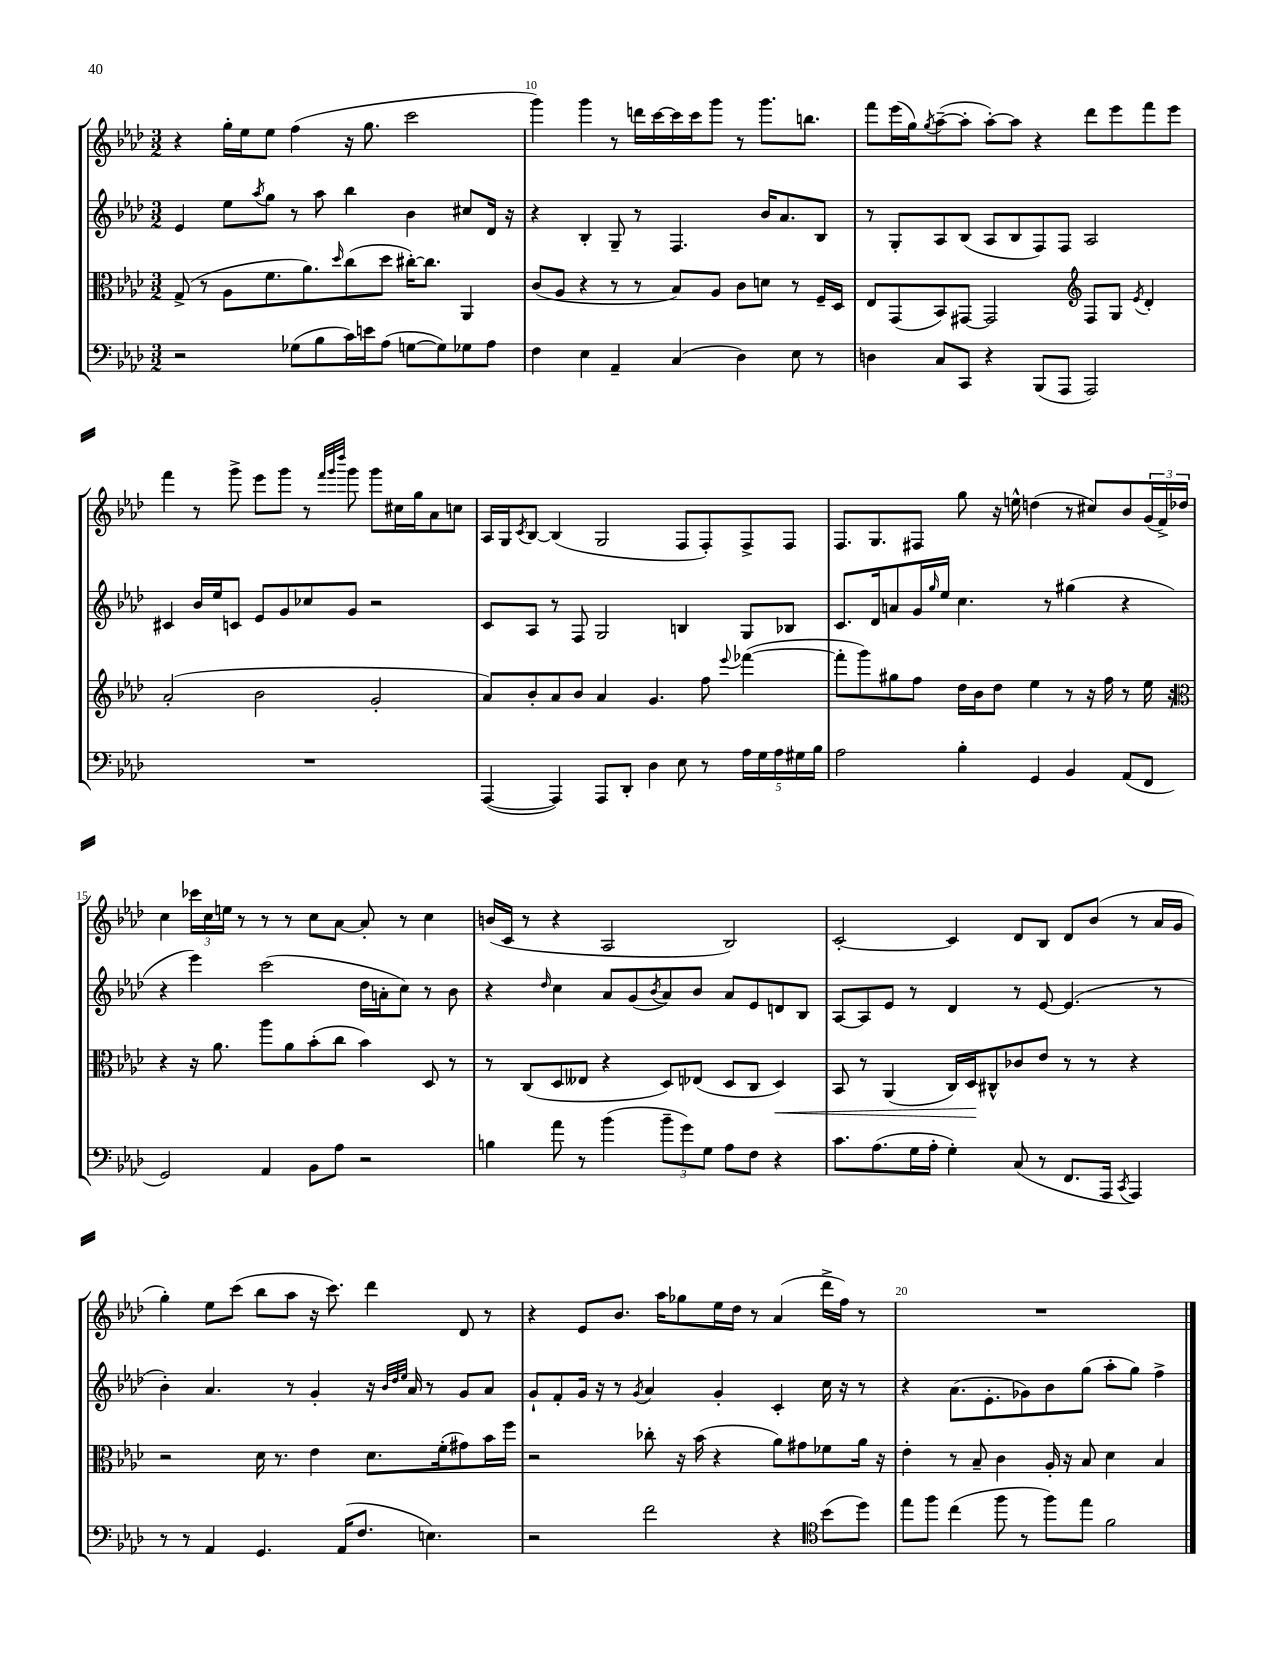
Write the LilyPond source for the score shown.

<<
\new StaffGroup <<
\new Staff = "s0" {
    \clef treble \key aes \major \numericTimeSignature \time 3/2
    r4 g''16-. ees''16 ees''8 f''4( r16 g''8. c'''2 |
    g'''4) g'''4 r8 d'''16 c'''16~ c'''16 c'''16 g'''8 r8 g'''8. b''8. |
    f'''8 ees'''16( g''16) \acciaccatura { g''8 } aes''8~--( aes''8-. aes''8~-.) aes''8 r4 des'''8 ees'''8 f'''8 ees'''8 |
    f'''4 r8 g'''8-> ees'''8 g'''8 r8 \grace { f'''32 g'''32 des''''32 } g'''8 g'''8 cis''16 g''16 aes'8 c''8 |
    aes16 g16 \acciaccatura { c'8 } bes8~ bes4( g2 f8 f8-.) f8-> f8 |
    f8. g8. fis8 g''8 r16 e''16-^ d''4( r8 cis''8) bes'8 \tuplet 3/2 { g'16( f'16->) des''16 } |
    c''4 \tuplet 3/2 { ces'''16 c''16 e''16 } r8 r8 r8 c''8 aes'8~ aes'8-. r8 c''4 |
    b'16( c'16 r8 r4 aes2 bes2) |
    c'2~-. c'4 des'8 bes8 des'8 bes'8( r8 aes'16 g'16 |
    g''4-.) ees''8 c'''8( bes''8 aes''8 r16 c'''8.) des'''4 des'8 r8 |
    r4 ees'8 bes'8. aes''16 ges''8 ees''16 des''16 r8 aes'4( des'''16-> f''16) r8 |
    R1. \bar "|." |
}
\new Staff = "s1" {
    \clef treble \key aes \major \numericTimeSignature \time 3/2
    ees'4 ees''8 \acciaccatura { aes''8 } g''8 r8 aes''8 bes''4 bes'4 cis''8 des'16 r16 |
    r4 bes4-. g8-- r8 f4. bes'16 aes'8. bes8 |
    r8 g8-. aes8 bes8( aes8 bes8 f8) f8 aes2 |
    cis'4 bes'16 ees''16 c'8 ees'8 g'8 ces''8 g'8 r2 |
    c'8 aes8 r8 f8 g2 b4 g8 bes8 |
    c'8. des'16 a'8 g'16 \grace { g''16 } ees''16 c''4. r8 gis''4( r4 |
    r4 ees'''4) c'''2( des''16 a'16-. c''8) r8 bes'8 |
    r4 \grace { des''16 } c''4 aes'8 g'8( \acciaccatura { bes'8 } aes'8) bes'8 aes'8 ees'8 d'8 bes8 |
    aes8~ aes8 ees'8 r8 des'4 r8 ees'8~ ees'4.( r8 |
    bes'4-.) aes'4. r8 g'4-. r16 \grace { bes'32 des''32 ees''32 } aes'16 r8 g'8 aes'8 |
    g'8-! f'8-. g'16 r16 r8 \acciaccatura { g'8 } aes'4 g'4-. c'4-. c''16 r16 r8 |
    r4 aes'8.( ees'8.-. ges'8) bes'8 g''8( aes''8-. g''8) f''4-> \bar "|." |
}
\new Staff = "s2" {
    \clef alto \key aes \major \numericTimeSignature \time 3/2
    g8->( r8 aes8 f'8. aes'8.) \grace { des''16 } c''8( des''8 cis''16~-.) cis''8. aes,4 |
    c'8( aes8 r4 r8 r8 bes8) aes8 c'8 d'8 r8 f16-- des16 |
    ees8 g,8( bes,8) gis,8~ gis,2 \clef treble f8 g8 \acciaccatura { ees'8 } des'4-. |
    aes'2-.( bes'2 g'2-. |
    aes'8) bes'8-. aes'8 bes'8 aes'4 g'4. f''8 \appoggiatura { ees'''8 } fes'''4~( |
    fes'''8-. g'''8) gis''8 f''8 des''16 bes'16 des''8 ees''4 r8 r16 f''16 r8 ees''16 r16 |
    \clef alto r4 r16 aes'8. aes''8 aes'8 bes'8-.( c''8 bes'4) des8 r8 |
    r8 c8( des8 eeses8 r4 des8) ees8( des8 c8 des4\<) |
    bes,8 r8 aes,4( c16) des16\! cis8-^ ces'8 ees'8 r8 r8 r4 |
    r2 des'16 r8. ees'4 des'8. f'16-.( gis'8) bes'16 f''16 |
    r2 ces''8-. r16 bes'16( r4 aes'8) gis'8 fes'8 aes'16 r16 |
    ees'4-. r8 bes8-- c'4 aes16-. r16 bes8 des'4 bes4 \bar "|." |
}
\new Staff = "s3" {
    \clef bass \key aes \major \numericTimeSignature \time 3/2
    r2 ges8( bes8 c'16) e'16 aes8( g8~ g8) ges8 aes8 |
    f4 ees4 aes,4-- c4( des4) ees8 r8 |
    d4 c8 c,8 r4 bes,,8( aes,,8 aes,,2) |
    R1. |
    aes,,4~( aes,,4) aes,,8 des,8-. des4 ees8 r8 \tuplet 5/4 { aes16 g16 aes16 gis16 bes16 } |
    aes2 bes4-. g,4 bes,4 aes,8( f,8 |
    g,2) aes,4 bes,8 aes8 r2 |
    b4 aes'8 r8 bes'4( \tuplet 3/2 { bes'8-- g'8) g8 } aes8 f8 r4 |
    c'8. aes8.( g16 aes16-. g4-.) c8( r8 f,8. aes,,16 \acciaccatura { c,8 } aes,,4) |
    r8 r8 aes,4 g,4. aes,16( f8. e4.) |
    r2 f'2 r4 \clef tenor bes'8( des''8) |
    ees''8 f''8 c''4( f''8 r8 f''8) ees''8 f'2 \bar "|." |
}
>>
>>
\layout { \context { \Score currentBarNumber = #9 \override BarNumber.break-visibility = ##(#f #t #t) barNumberVisibility = #(every-nth-bar-number-visible 5) } }
